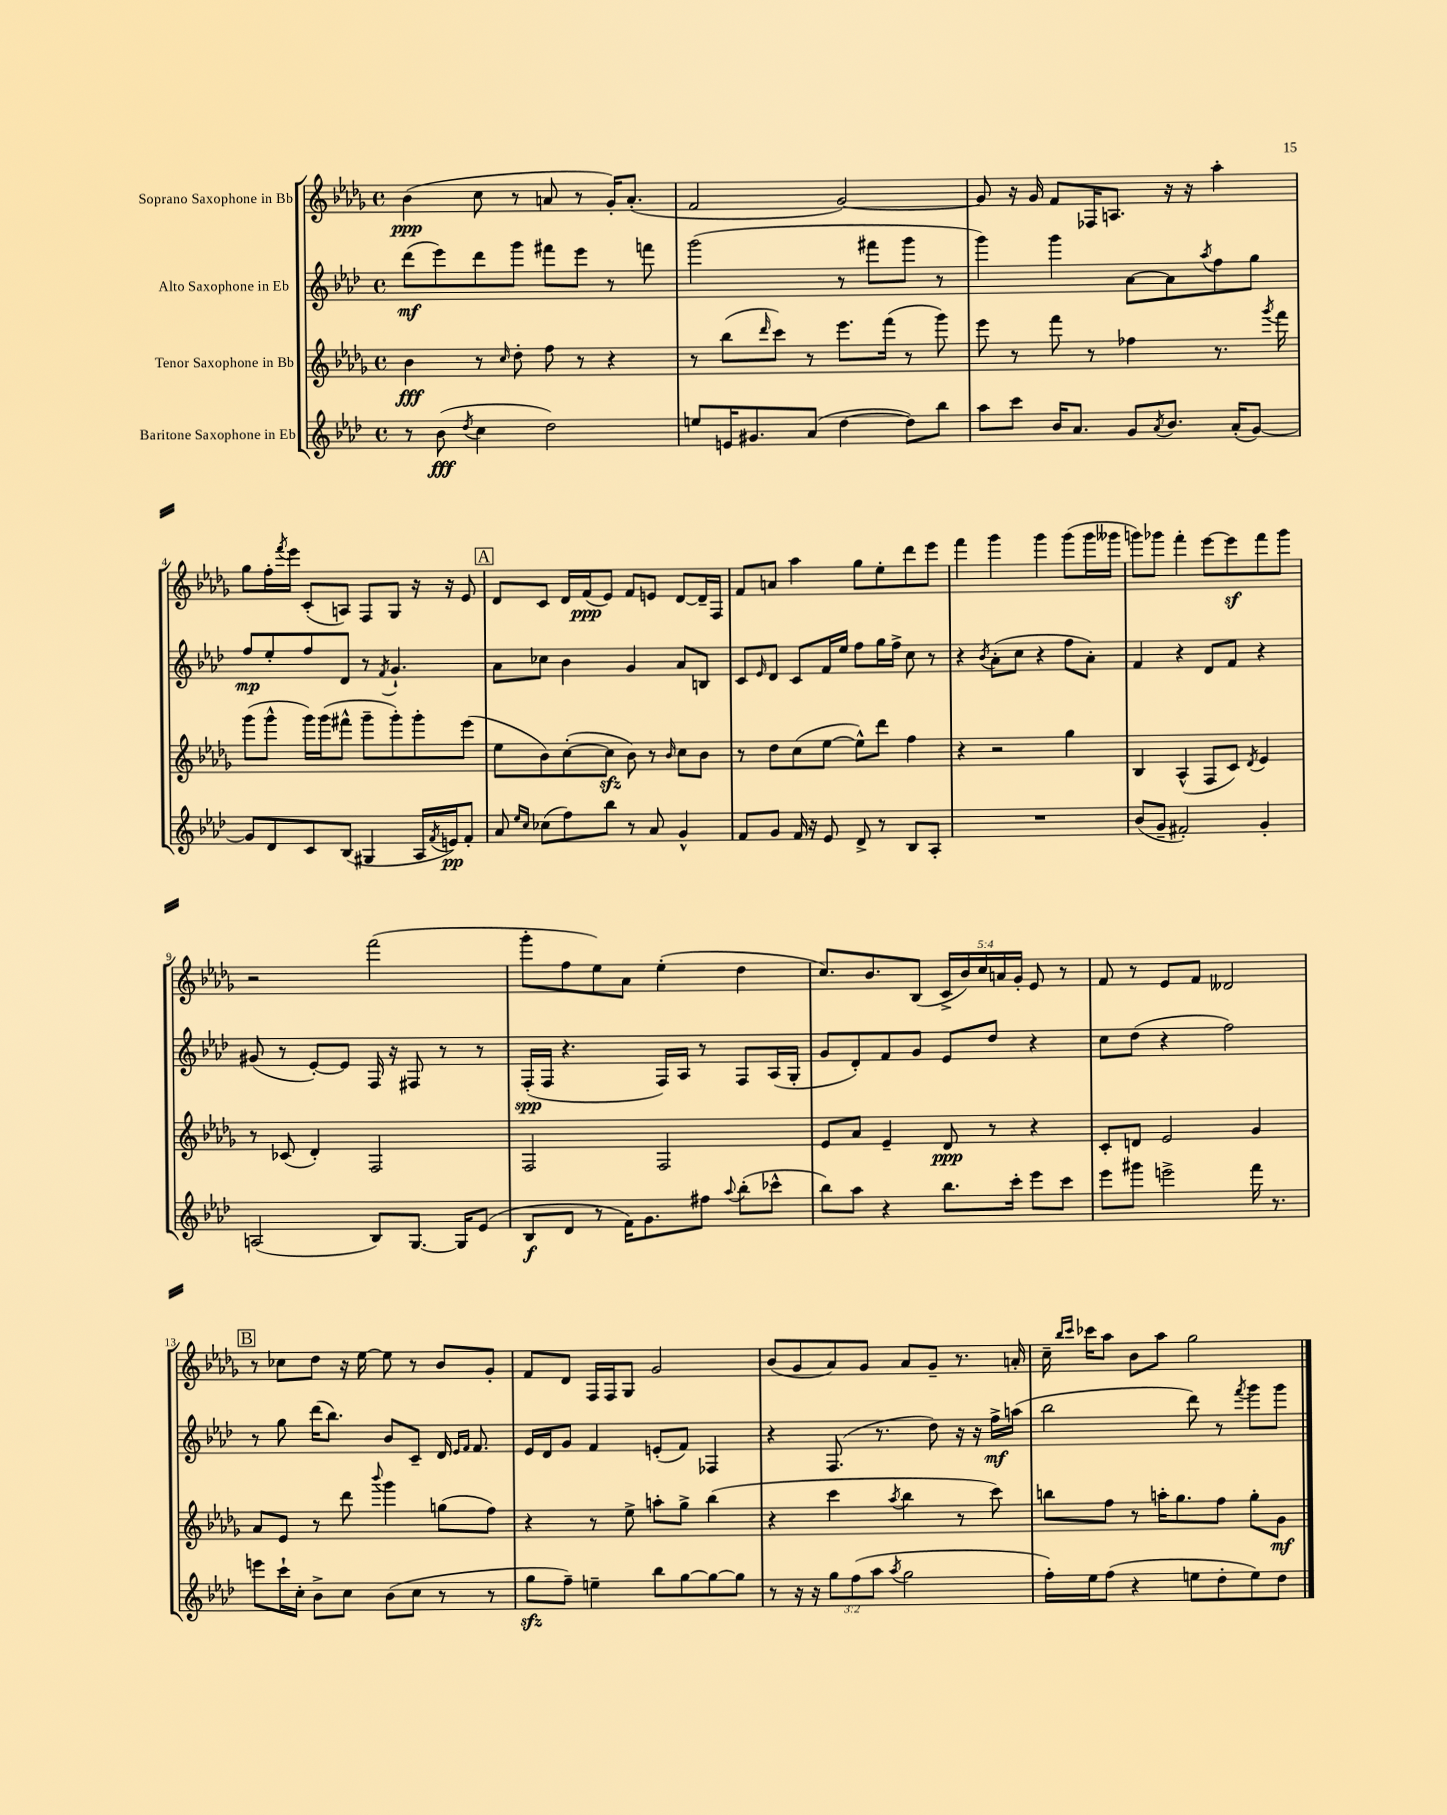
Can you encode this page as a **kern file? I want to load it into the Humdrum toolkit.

**kern	**kern	**kern	**kern
*staff4	*staff3	*staff2	*staff1
*clefG2	*clefG2	*clefG2	*clefG2
*k[b-e-a-d-]	*k[b-e-a-d-g-]	*k[b-e-a-d-]	*k[b-e-a-d-g-]
*M4/4	*M4/4	*M4/4	*M4/4
*met(c)	*met(c)	*met(c)	*met(c)
8r	4b-	(8ddd-	(4b-
(8b-	.	8eee-)	.
8qdd-	.	.	.
4cc	8r	8ddd-	8cc
.	16qqcc	.	.
.	8dd-'	8ggg	8r
2dd-)	8ff	8fff#	8a
.	8r	8eee-	8r
.	4r	8r	16g-')
.	.	.	(8.a'
.	.	8fff	.
=	=	=	=
8ee	8r	(2ggg	2f
16e	(8bb-	.	.
8.g#	.	.	.
.	16qqddd-	.	.
.	8ccc)	.	.
(8a-	8r	.	.
[4dd-	8.eee-	8r	[2g-)
.	.	8fff#	.
.	(16fff	.	.
8dd-])	8r	8ggg	.
8bb-	8ggg-)	8r	.
=	=	=	=
8aa-	8eee-	4ggg)	8g-]
8ccc	8r	.	16r
.	.	.	16g-
16b-	8fff	4ggg	8f
8.a-	.	.	.
.	8r	.	16F-
.	.	.	8.A
8g	4ff-	[8a-	.
8qa-	.	.	.
8.b-	.	8a-]	16r
.	.	.	16r
.	.	8qaa-	.
.	8.r	8ff	4aa-'
(16a-'	.	.	.
[8g)	.	8gg	.
.	8qggg-	.	.
.	16fff	.	.
=	=	=	=
8g]	(8ggg-	8ff	8gg-
8d-	8ggg-^^	8ee-'	16ff'
.	.	.	8qfff
.	.	.	16eee-
8c	16ggg-)	8ff	(8c'
.	(16ggg-	.	.
(8B-	8fff#^^	8d-	8A)
4G#	8ggg-~	8r	8F
.	.	8qf	.
.	8ggg-')	4.g`	8G-
16A-	8ggg-'	.	16r
8qf	.	.	.
16e)	.	.	16r
8f'	(8eee-	.	8e-
=	=	=	=
8a-	8ee-	8a-	8d-
16qqee-	.	.	.
16qqcc	.	.	.
(8cc-	8b-)	8cc-	8c
8ff)	([8cc'	4b-	16d-
.	.	.	(16f
8bb-	8cc]	.	8e-)
8r	8b-)	4g	8f
8a-	8r	.	8e
.	16qqb-	.	.
4g^^	8cc	8a-	[8d-
.	8b-	8B	16d-~]
.	.	.	16F
=	=	=	=
8f	8r	8c	8f
.	.	16qqe-	.
8g	8dd-	8d-	8a
16f	(8cc	8c	4aa-
16r	.	.	.
8e-	[8ee-	16f	.
.	.	16ee-	.
8d-^	8ee-^^])	8ff	8gg-
8r	8ddd-	16gg	8ee-'
.	.	16ff^	.
8B-	4ff	8cc	8ddd-
8A-'	.	8r	8eee-
=	=	=	=
1r	4r	4r	4fff
.	.	8qb-	.
.	2r	(8a-'	4ggg-
.	.	8cc	.
.	.	4r	4ggg-
.	4gg-	8ff	(8ggg-
.	.	8a-')	16ggg-
.	.	.	16ggg--
=	=	=	=
(8b-	4B-	4f	8ggg)
8g~	.	.	8ggg-
2f#')	(4A-^^	4r	4fff'
.	8F	8d-	[8eee-
.	8c)	8f	8eee-]
.	8qd-	.	.
4g'	4e-	4r	8fff
.	.	.	8ggg-
=	=	=	=
(2A	8r	(8g#	2r
.	(8c-	8r	.
.	4d-')	[8e-')	.
.	.	8e-]	.
8B-)	2F	16F	(2fff
.	.	16r	.
[8.G	.	8F#	.
.	.	8r	.
16G]	.	.	.
(8e-	.	8r	.
=	=	=	=
8B-	2F	(16F'	8ggg-'
.	.	16F	.
8d-	.	4.r	8ff
8r	.	.	8ee-)
16f)	.	.	8a-
8.g	.	.	.
.	2F	16F)	(4ee-'
.	.	16A-	.
8ff#	.	8r	.
8qqaa-	.	.	.
(8bb-'	.	8F	4dd-
8ccc-^^	.	(16A-	.
.	.	16G'	.
=	=	=	=
8bb-)	8e-	8g	8.cc)
8aa-	8a-	8d-')	.
.	.	.	8.b-
4r	4e-~	8f	.
.	.	8g	(8B-
8.bb-	8d-	8e-	20c^
.	.	.	20b-)
.	.	.	20cc
.	8r	8dd-	.
.	.	.	20a
16ccc'	.	.	.
.	.	.	20g-'
8eee-	4r	4r	8e-
8ccc	.	.	8r
=	=	=	=
8eee-	8c'	8cc	8f
8ggg#	8d	(8dd-	8r
2eee^	2e-	4r	8e-
.	.	.	8f
.	.	2ff)	2d--
16fff	4g-	.	.
8.r	.	.	.
=	=	=	=
8eee	8a-	8r	8r
16ccc`	8e-	8gg	8cc-
16cc'	.	.	.
8b-^	8r	(16ddd-	8dd-
.	.	8.bb-)	.
8cc	8ddd-	.	16r
.	.	.	[16ee-
.	8qqbbb-	.	.
(8b-	4ggg-	8b-	8ee-]
8cc	.	8c~	8r
8r	(8gg	16d-	8b-
.	.	16qqe-	.
.	.	16qqf	.
.	.	8.f	.
8r	8ff)	.	8g-'
=	=	=	=
8gg	4r	16e-	8f
.	.	16d-	.
8ff~)	.	8g	8d-
4ee~	8r	4f	16F
.	.	.	16F
.	8ee-^	.	8G-
8bb-	8aa'	(8e'	2g-
[8gg	8gg-^	8f)	.
8gg_	(4bb-	4F-	.
8gg]	.	.	.
=	=	=	=
8r	4r	4r	(8b-
16r	.	.	8g-
16r	.	.	.
12gg	4ccc	(8.F	8a-)
(12ff	.	.	.
.	.	.	8g-
12aa-	.	.	.
.	.	8.r	.
8qaa-	8qaa-	.	.
2gg	4bb-	.	8a-
.	.	8dd-)	8g-~
.	8r	16r	8.r
.	.	16r	.
.	8ccc)	16ff^	.
.	.	(16aa	16a'
=	=	=	=
16ff')	8bb	2bb-	16cc~
.	.	.	16qqbb-
.	.	.	16qqccc
16ee-	.	.	16ccc-
(8ff	8ff	.	8aa-
4r	8r	.	8b-
.	16aa'	.	8aa-
.	8.gg-	.	.
8ee	.	8ddd-)	2gg-
8dd-'	8ff	8r	.
.	.	8qfff	.
8ee)	8gg-'	8ggg	.
8dd-	8g-	8ggg	.
==	==	==	==
*-	*-	*-	*-
